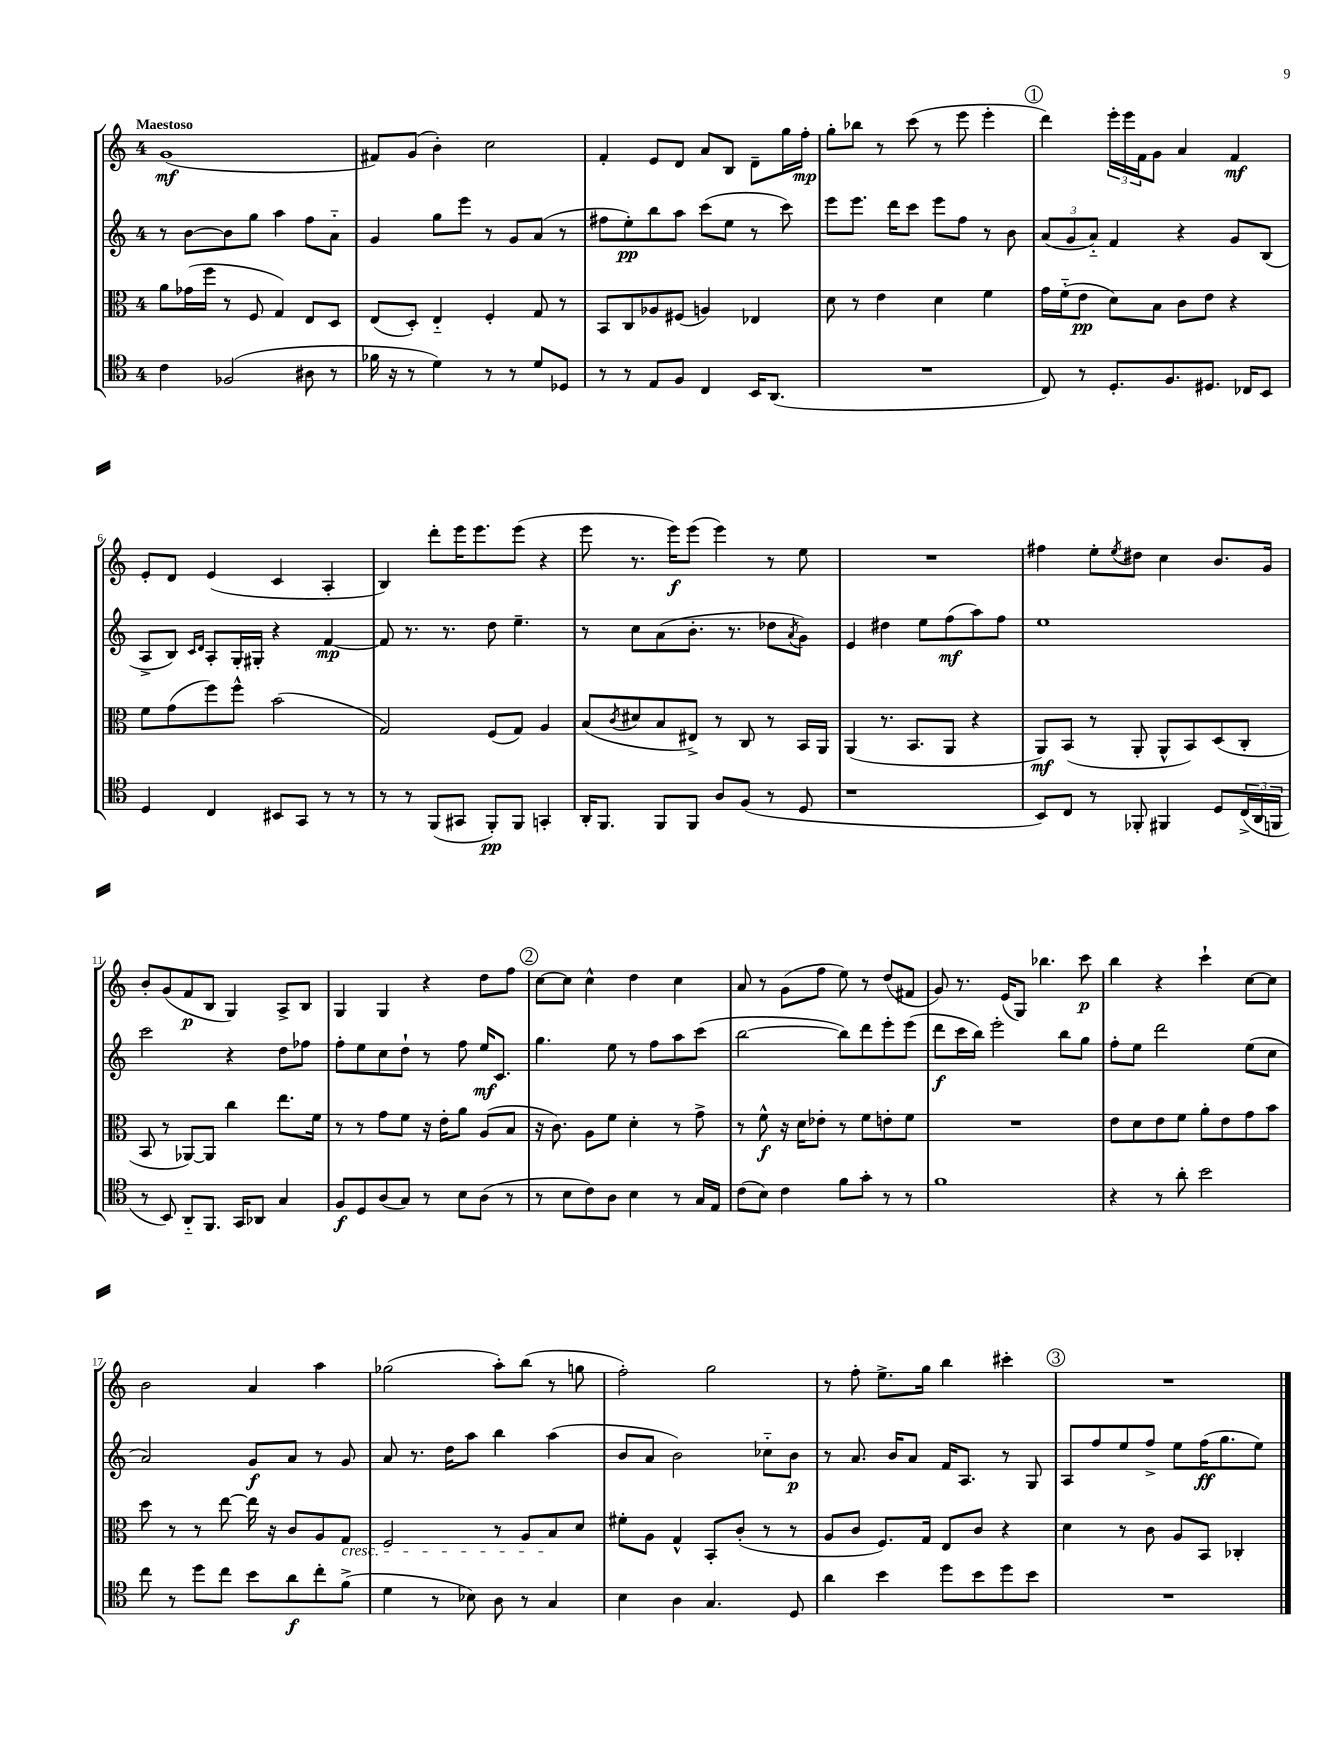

**kern	**kern	**kern	**kern
*staff4	*staff3	*staff2	*staff1
*clefC4	*clefC3	*clefG2	*clefG2
*k[]	*k[]	*k[]	*k[]
*M4/4	*M4/4	*M4/4	*M4/4
4c	8a	8r	(1g
.	(16g-	[8b	.
.	16ff	.	.
(2F-	8r	8b]	.
.	8F	8gg	.
.	4G)	4aa	.
8A#	8E	8ff	.
8r	8D	8a'~	.
=	=	=	=
16f-	(8E	4g	8f#)
16r	.	.	.
8r	8D')	.	(8g
4d)	4E'~	8gg	4b')
.	.	8eee	.
8r	4F'	8r	2cc
8r	.	8g	.
8d	8G	(8a	.
8D-	8r	8r	.
=	=	=	=
8r	8BB	8ff#	4f'
8r	8C	8ee')	.
8E	8A-	8bb	8e
8F	(8F#	8aa	8d
4C	4A)	(8ccc	8a
.	.	8ee	8B
16BB	4E-	8r	8d~
(8.AA	.	.	.
.	.	8ccc)	16gg
.	.	.	16ff'
=	=	=	=
1r	8d	8eee	8gg'
.	8r	8.eee	8bb-
.	4e	.	8r
.	.	16ddd	.
.	.	8ccc	(8ccc
.	4d	8eee	8r
.	.	8ff	8eee
.	4f	8r	4eee'
.	.	8b	.
=	=	=	=
8C)	16g	(12a	4ddd)
.	(16f'~	.	.
.	.	12g	.
8r	8e	.	.
.	.	12a'~)	.
8.D'	8d)	4f	24eee'
.	.	.	24eee
.	.	.	24f
.	8B	.	8g
8.F	.	.	.
.	8c	4r	4a
8.D#	8e	.	.
.	4r	8g	4f
16C-	.	.	.
8BB	.	(8B	.
=	=	=	=
4D	8f	8A^	8e'
.	(8g	8B)	8d
.	.	16qqc	.
.	.	16qqd	.
4C	8ff)	8A'	(4e
.	8ff^^	16G'	.
.	.	16G#'	.
8BB#	(2b	4r	4c
8GG	.	.	.
8r	.	[4f	4A'
8r	.	.	.
=	=	=	=
8r	2G)	8f]	4B)
8r	.	8.r	.
(8FF	.	.	8ddd'
.	.	8.r	.
8GG#	.	.	16eee
.	.	.	8.eee
8FF')	(8F	8dd	.
8FF	8G)	4.ee~	(8eee
4GG'	4A	.	4r
=	=	=	=
16AA'	(8B	8r	8eee
8.FF	.	.	.
.	8qc	.	.
.	8d#	8cc	8.r
8FF	8B	(8a	.
.	.	.	16eee)
8FF	8E#^)	8.b'	(8eee
8A	8r	.	4eee)
.	.	8.r	.
(8F	8C	.	.
8r	8r	8dd-	8r
.	.	8qa	.
8D	16BB	8g)	8ee
.	16AA	.	.
=	=	=	=
1r	(4AA	4e	1r
.	8.r	4dd#	.
.	8.BB	.	.
.	.	8ee	.
.	8AA	(8ff	.
.	4r	8aa)	.
.	.	8ff	.
=	=	=	=
8BB)	8AA)	1ee	4ff#
8C	(8BB	.	.
8r	8r	.	8ee'
.	.	.	8qee
8FF-'	8AA'	.	8dd#
4FF#	8AA^^	.	4cc
.	8BB)	.	.
8D	(8D	.	8.b
(24C^	8C'	.	.
24AA	.	.	.
.	.	.	16g
24FF	.	.	.
=	=	=	=
8r	8BB	2ccc	8b'
8BB)	8r	.	(8g
8AA'~	[8AA-)	.	8f
8.FF	8AA-]	.	8B
.	4cc	4r	4G)
16GG	.	.	.
8AA-	.	.	.
4G	8.ee	8dd	8A^
.	.	8ff-	8B
.	16f	.	.
=	=	=	=
8F	8r	8ff'	4G
8D	8r	8ee	.
(8A	8g	8cc	4G
8G)	8f	8dd`	.
8r	16r	8r	4r
.	16e'	.	.
8B	8a	8ff	.
(8A	(8A	16ee	8dd
.	.	8.c	.
8r	8B	.	8ff
=	=	=	=
8r	16r	4.gg	[8cc
.	8.c)	.	.
8B	.	.	8cc]
8c)	8A	.	4cc^^
8A	8f	8ee	.
4B	4d'	8r	4dd
.	.	8ff	.
8r	8r	8aa	4cc
16G	8g^	(8ccc	.
16E	.	.	.
=	=	=	=
(8c	8r	[2bb	8a
8B)	8f^^	.	8r
4c	16r	.	(8g
.	16d	.	.
.	8e-'	.	8ff
8f	8r	8bb])	8ee)
8g'	8f	8ddd	8r
8r	8e'	8eee'	(8dd
8r	8f	(8eee	8f#
=	=	=	=
1f	1r	8ddd	8g)
.	.	16ccc	8.r
.	.	16bb)	.
.	.	2eee'	.
.	.	.	(16e
.	.	.	8G)
.	.	.	4.bb-
.	.	8bb	.
.	.	8gg	8ccc
=	=	=	=
4r	8e	8ff'	4bb
.	8d	8ee	.
8r	8e	2ddd	4r
8a'	8f	.	.
2b	8a'	.	4ccc`
.	8e	.	.
.	8g	(8ee	[8cc
.	8b	8cc	8cc]
=	=	=	=
8cc	8dd	2a)	2b
8r	8r	.	.
8dd	8r	.	.
8cc	[8ee	.	.
8b	16ee]	8g	4a
.	16r	.	.
8a	8c	8a	.
8cc'	8A	8r	4aa
(8f^	8G	8g	.
=	=	=	=
4d	2F	8a	(2gg-
.	.	8.r	.
8r	.	.	.
.	.	16dd	.
8B-)	.	8aa	.
8A	8r	4bb	8aa')
8r	8A	.	(8bb
4G	8B	(4aa	8r
.	8d	.	8gg
=	=	=	=
4B	8f#'	8b	2ff')
.	8A	8a	.
4A	4G^^	2b)	.
4.G	8BB'	.	2gg
.	(8c'	.	.
.	8r	8cc-'~	.
8D	8r	8b	.
=	=	=	=
4a	8A	8r	8r
.	8c	8.a	8ff'
4b	8.F)	.	8.ee^
.	.	16b	.
.	.	8a	.
.	16G	.	16gg
8dd	8E	16f	4bb
.	.	8.A	.
8b	8c	.	.
8dd	4r	8r	4ccc#'
8b	.	8G	.
=	=	=	=
1r	4d	8A	1r
.	.	8ff	.
.	8r	8ee	.
.	8c	8ff^	.
.	8A	8ee	.
.	8BB	(16ff	.
.	.	8.gg	.
.	4C-'	.	.
.	.	8ee)	.
==	==	==	==
*-	*-	*-	*-
